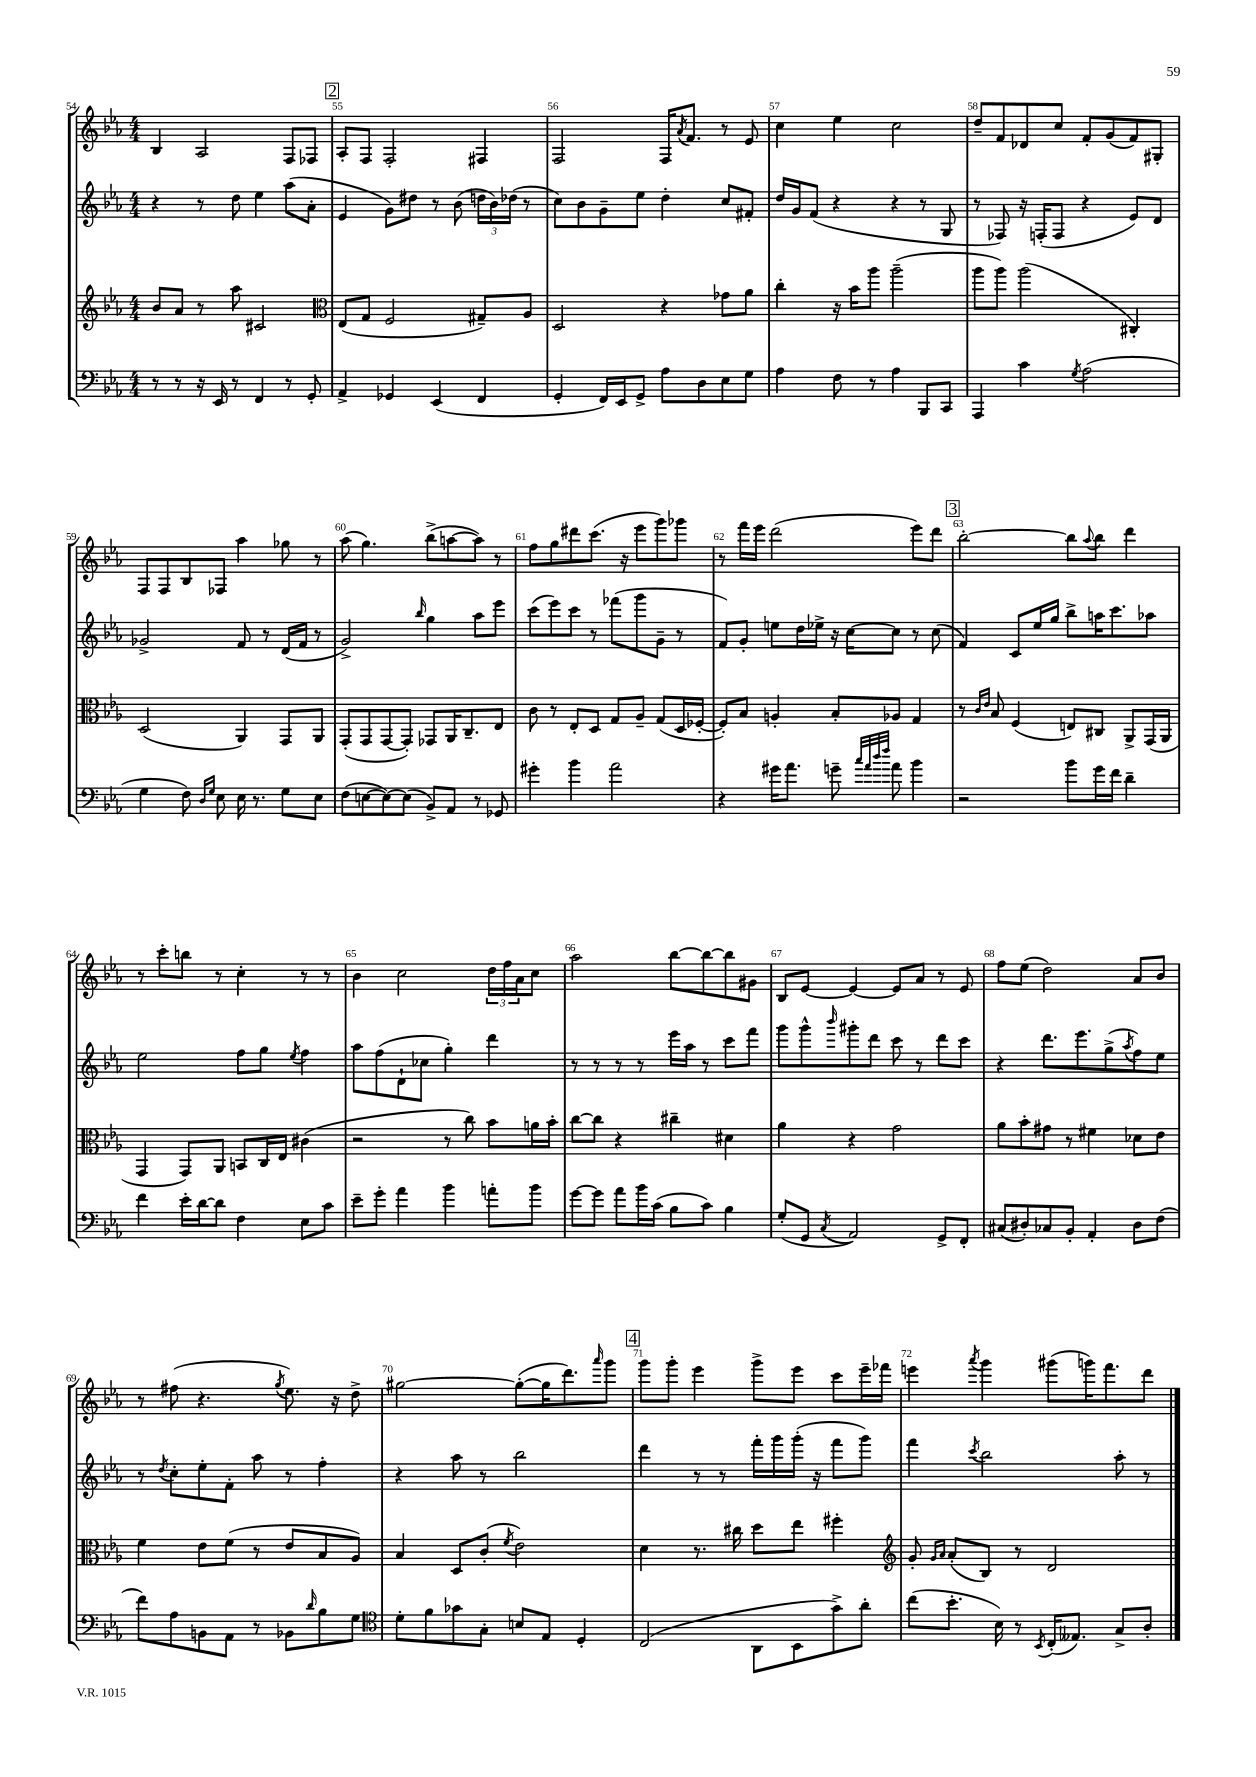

**kern	**kern	**kern	**kern
*part4	*part3	*part2	*part1
*staff4	*staff3	*staff2	*staff1
*clefF4	*clefG2	*clefG2	*clefG2
*k[b-e-a-]	*k[b-e-a-]	*k[b-e-a-]	*k[b-e-a-]
*M4/4	*M4/4	*M4/4	*M4/4
=54	=54	=54	=54
8r	8b-/L	4r	4B-/
8r	8a-/J	.	.
16r	8r	8r	2A-/
16EE-/	.	.	.
8r	8aa-\	8dd\	.
4FF/	2c#X/	4ee-\	.
8r	.	(8aa-\L	8F/L
8GG'/	.	8a-'\J	8F-X/J
!!LO:REH:place=s1:t=2
=55	=55	=55	=55
*	*clefC3	*	*
4AA-^/	(8E-/L	4e-/	8A-'/L
.	8G/J	.	8F/J
4GG-X/	2F/	8g\L)	2F'/
.	.	8dd#X\J	.
(4EE-/	.	8r	.
.	.	(8b-\	.
4FF/	8G#X~/L)	24ddn\LL	4F#X/
.	.	24b-\)	.
.	.	(24dd-X\JJ	.
.	8A-/J	8r	.
=56	=56	=56	=56
4GG'/	2D/	8cc\L)	2F/
.	.	8b-\	.
16FF/LL)	.	8g~\	.
16EE-/J	.	.	.
8GG^/J	.	8ee-\J	.
8A-\L	4r	4dd'\	16F/KL
.	.	.	8qa-/
.	.	.	8.f/J
8D\	.	.	.
8E-\	8g-X\L	8cc/L	8r
8G\J	8a-\J	8f#X'/J	8e-/
=57	=57	=57	=57
4A-\	4cc'\	16dd/LL	4cc\
.	.	16g/J	.
.	.	(8f/J	.
8F\	16r	4r	4ee-\
.	16b-\KL	.	.
8r	8aa-\J	.	.
4A-\	(2aa-~\	4r	2cc\
8BBB-/L	.	8r	.
8CC/J	.	8G/	.
=58	=58	=58	=58
4AAA-/	8aa-\L	8r	8dd~/L
.	8aa-\J)	8F-X/)	8f/
4c\	(2aa-\	16r	8d-X/
.	.	(16Fn'/KL	.
.	.	8F/J	8cc/J
8qG/	.	.	.
(2A-\	.	4r	8f'/L
.	.	.	(8g/
.	4C#X'/)	8e-/L)	8f/)
.	.	8d/J	8G#X'/J
!!LO:LB:g=z
=59	=59	=59	=59
4G\	(2D/	2g-X^/	8F/L
.	.	.	8F/
8F\)	.	.	8B-/
16qqD/LL	.	.	.
16qqG/JJ	.	.	.
8E-\	.	.	8F-X/J
16E-\	4AA-/)	8f/	4aa-\
8.r	.	.	.
.	.	8r	.
8G\L	8GG/L	(16d/LL	8gg-X\
.	.	16f/JJ	.
8E-\J	8AA-/J	8r	8r
=60	=60	=60	=60
(8F\L	(8GG'/L	2g^/)	(8aa-\
[8En\	8GG/	.	4.gg\)
8E\_)	[8GG/	.	.
(8E\J]	8GG'/J])	.	.
.	.	16qqbb-/	.
8BB-^/L)	8GG-X/L	4gg\	(8bb-^\L
8AA-/J	16AA-/K	.	[8aan\
.	8.C~/	.	.
8r	.	8aa-\L	8aa\J])
8GG-X/	8E-/J	8eee-\J	8r
=61	=61	=61	=61
4g#X'\	8c\	(8ccc\L	8ff\L
.	8r	8eee-\)	8gg\
4b-\	8E-'/L	8ccc\J	8ddd#X\
.	8D/J	8r	(8.ccc\J
2a-\	8G/L	(8fff-X\L	.
.	.	.	16r
.	8A-~/J	8ggg\	8eee-\L
.	(8G/L	8g~\J	8ggg\)
.	16D/L	8r	8ggg-X\J
.	[16F-X'/JJ	.	.
=62	=62	=62	=62
4r	8F-'/L])	8f/L)	8r
.	8B-/J	8g'/J	16fff\LL
.	.	.	16eee-\JJ
16g#X\KL	4An'/	8een\L	(2ddd\
8.a-\J	.	.	.
.	.	16dd\L	.
.	.	16ee-X^\JJ	.
8gn~\	8B-'/L	16r	.
.	.	[16cc\KL	.
32qqcc/LLL	.	.	.
32qqa-/	.	.	.
32qqdd/	.	.	.
32qqff/JJJ	.	.	.
8a-\	8A-X/J	8cc\J]	.
4b-\	4G/	8r	8eee-\L)
.	.	(8cc\	8ddd\J
!!LO:REH:place=s1:t=3
=63	=63	=63	=63
2r	8r	4f/)	[2bb-'\
.	16qqc/LL	.	.
.	16qqe-/JJ	.	.
.	8B-/	.	.
.	(4F/	8c/L	.
.	.	16ee-/L	.
.	.	16gg/JJ	.
8b-\L	8En/L)	8bb-^\L	8bb-\L]
.	.	.	8qqaa-/
16g\L	8C#X/J	16aan\K	8bb-\J
16f\JJ	.	8.ccc\	.
4d~\	8AA-^/L	.	4ddd\
.	(16GG/L	8aa-X\J	.
.	16AA-/JJ	.	.
!!LO:LB:g=z
=64	=64	=64	=64
4f\	4GG/	2ee-\	8r
.	.	.	8ccc'\L
16e-'\LL	8GG/L)	.	8bbn\J
[16d\J	.	.	.
8d\J]	8AA-/J	.	8r
4F\	8BBn/L	8ff\L	4cc'\
.	16C/L	8gg\J	.
.	16E-/JJ	.	.
.	.	8qee-/	.
8E-\L	(4c#X\	4ff\	8r
8c\J	.	.	8r
=65	=65	=65	=65
8e-~\L	2r	8aa-\L	4b-\
8g'\J	.	(8ff\	.
4a-\	.	8d`\	2cc\
.	.	8cc-X\J	.
4b-\	8r	4gg'\)	.
.	8cc\)	.	.
8an'\L	8b-\L	4ddd\	24dd\LL
.	.	.	24ff\
.	.	.	24a-\J
8b-\J	16an\L	.	8cc\J
.	16b-'\JJ	.	.
=66	=66	=66	=66
[8g\L	[8cc\L	8r	2aa-\
8g\J]	8cc\J]	8r	.
8a-\L	4r	8r	.
16b-\L	.	8r	.
(16c\JJ	.	.	.
8B-\L	4cc#X~\	16eee-\LL	[8bb-\L
.	.	16aa-\JJ	.
8c\J)	.	8r	8bb-\_
4B-\	4d#X\	8ccc\L	8bb-\]
.	.	8fff\J	8g#X\J
=67	=67	=67	=67
(8G'/L	4a-\	8ggg\L	8B-/L
8GG/J	.	8ggg^^\	[8e-/J
8qC/	.	16qqbbb-/	.
2AA-/)	4r	8ggg#X'\	4e-/_
.	.	8ddd\J	.
.	2g\	8ccc\	8e-/L]
.	.	8r	8a-/J
8GG^/L	.	8ddd\L	8r
8FF'/J	.	8ccc\J	8e-/
=68	=68	=68	=68
(8C#X/L	8a-\L	4r	8ff\L
8D#X'/)	8b-'\	.	(8ee-\J
8C-X/	8g#X\J	8.ddd\L	2dd\)
8BB-'/J	8r	.	.
.	.	8.eee-\	.
4AA-'/	4f#X\	.	.
.	.	(8gg^\	.
.	.	8qaa-/	.
8D#\L	8d-X\L	8ff\)	8a-/L
(8F\J	8e-\J	8ee-\J	8b-/J
!!LO:LB:g=z
=69	=69	=69	=69
8f\L)	4f\	8r	8r
.	.	8qdd/	.
8A-\	.	8cc'\L	(8ff#X\
8BBn\	8e-\L	8ee-'\	4.r
8AA-\J	(8f\J	8f'\J	.
8r	8r	8aa-\	.
.	.	.	8qgg/
8BB-X\L	8e-/L	8r	8.ee-\)
16qqd/	.	.	.
8B-\	8B-/	4ff'\	.
.	.	.	16r
8G\J	8A-/J)	.	8dd^\
=70	=70	=70	=70
*clefC4	*	*	*
8d'\L	4B-/	4r	[2gg#X\
8f\	.	.	.
8g-X\	8D/L	8aa-\	.
8G'\J	(8c'/J	8r	.
.	8qf/	.	.
8Bn/L	2e-\)	2bb-\	(8gg#'\L_
8E-/J	.	.	16gg#\K]
.	.	.	8.ddd\)
4D'/	.	.	.
.	.	.	16qqaaa-/
.	.	.	8ggg\J
!!LO:REH:place=s1:t=4
=71	=71	=71	=71
(2C/	4d\	4ddd\	8ggg\L
.	.	.	8ggg'\J
.	8.r	8r	4eee-\
.	.	8r	.
.	16cc#X\	.	.
8AA-\L	8dd\L	16fff'\LL	8ggg^\L
.	.	16ggg\	.
8BB-\	8ee-\J	(16ggg'\JJ	8eee-\J
.	.	16r	.
8g^\)	4ff#X'\	8fff\L	8ccc\L
8a-'\J	.	8ggg\J)	16eee-~\L
.	.	.	16fff-X\JJ
=72	=72	=72	=72
*	*clefG2	*	*
(8cc\L	8g'/	4fff\	4eeen\
.	16qqg/LL	.	.
.	16qqa-/JJ	.	.
8.b-'\J	(8a-'/L	.	.
.	.	8qccc/	8qaaa-/
.	8B-/J)	2bb-\	4ggg\
16B-\)	.	.	.
8r	8r	.	.
8qBB-/	.	.	.
(16C'/KL	2d/	.	(8ggg#X\L
8.E--X/J)	.	.	.
.	.	.	16gggn\K)
.	.	.	8.fff\
8G^/L	.	8aa-'\	.
8A-'/J	.	8r	8ddd\J
==	==	==	==
*-	*-	*-	*-
